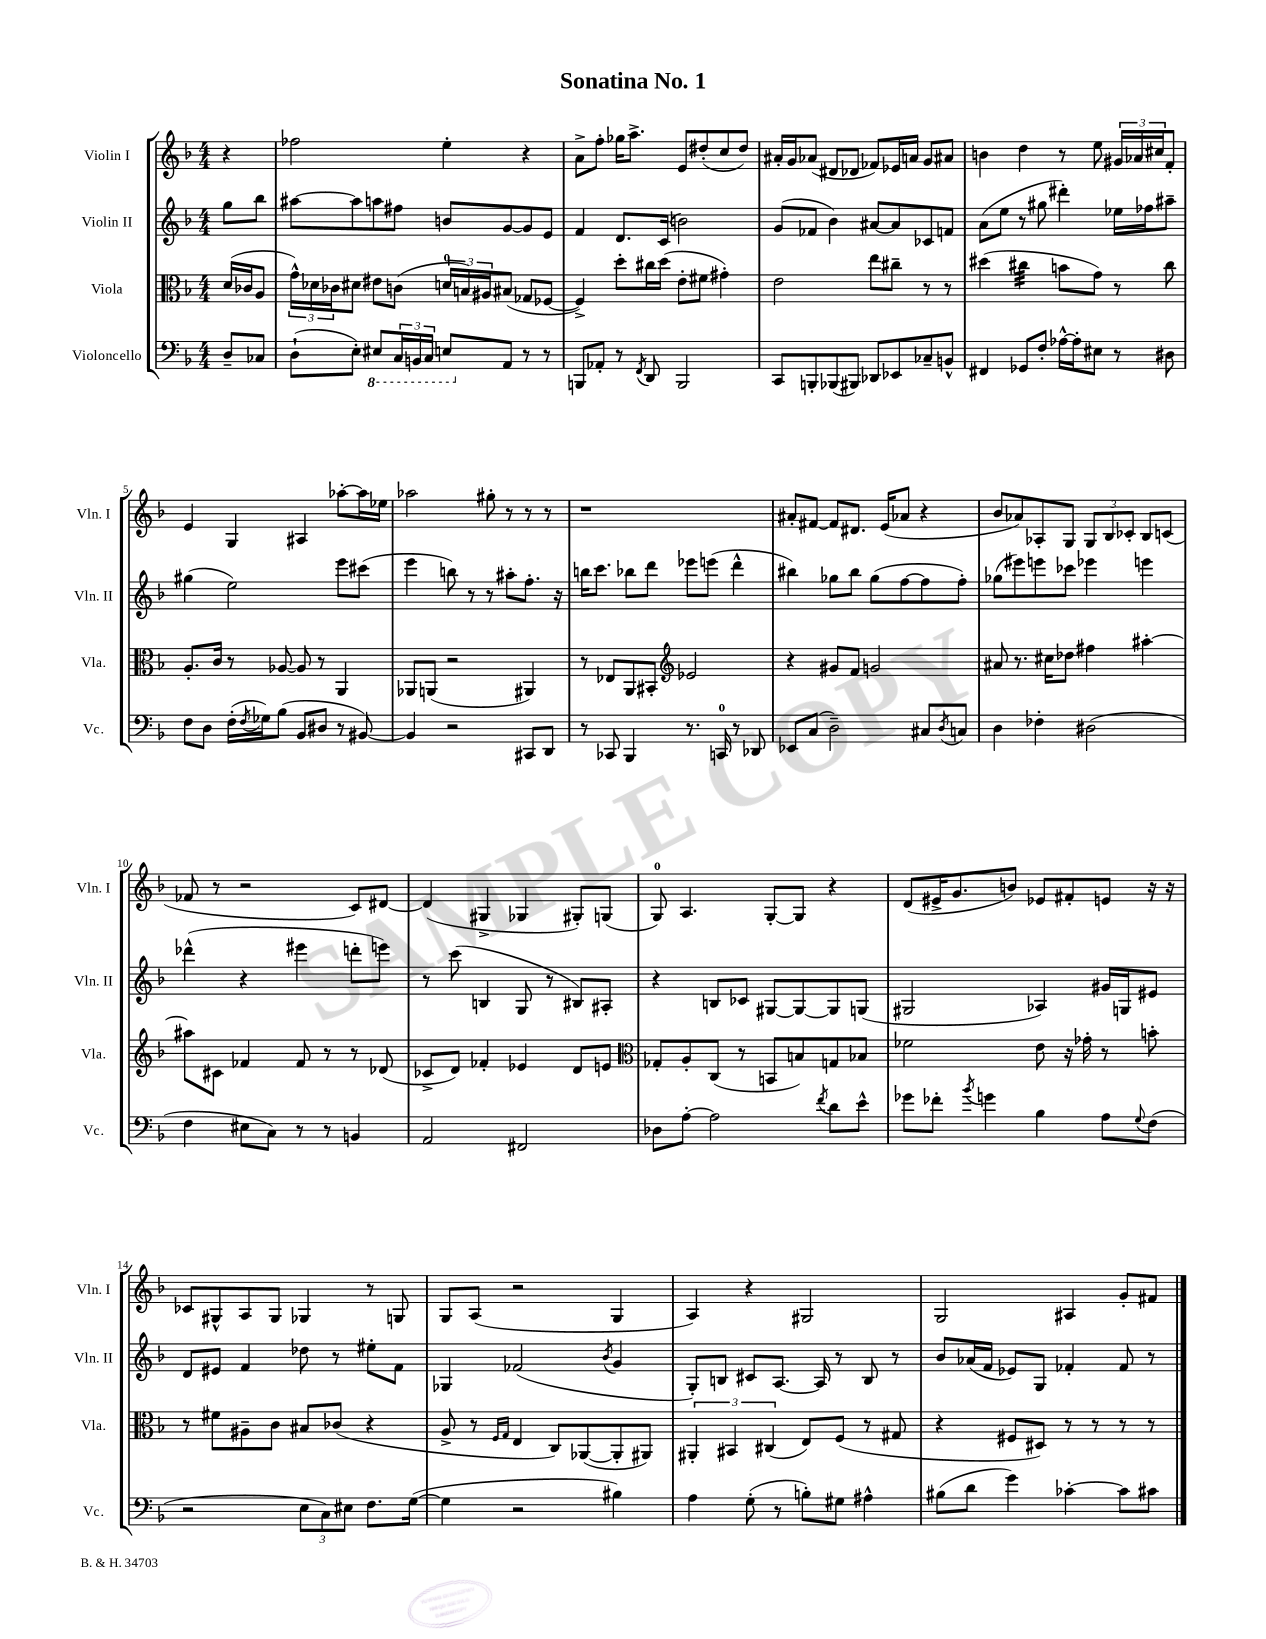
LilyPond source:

\header { title = "Sonatina No. 1" }
<<
\new StaffGroup <<
\new Staff = "s0" \with { instrumentName = "Violin I" shortInstrumentName = "Vln. I" } {
    \clef treble \key f \major \numericTimeSignature \time 4/4 \partial 4
    r4 |
    fes''2 e''4-. r4 |
    a'8-> f''8-. ges''16 a''8.-> e'8 dis''8-.( c''8 dis''8) |
    ais'16-. g'16 aes'8( dis'8 des'8 fes'8) ees'16 a'16 g'8 ais'8 |
    b'4 d''4 r8 e''8 \tuplet 3/2 { gis'16 aes'16 cis''16 } f'8-. |
    e'4 g4 ais4 aes''8~-. aes''16 ees''16 |
    aes''2 gis''8-. r8 r8 r8 |
    r1 |
    ais'8-. fis'8~ fis'8 dis'8. e'16( aes'8 r4 |
    bes'8 aes'8) aes8-. g8 \tuplet 3/2 { g8 bes8 ces'8-. } bes8 c'8( |
    fes'8 r8 r2 c'8) dis'8~ |
    dis'4( gis4-> ges4 gis8-.) g8( |
    g8-0) a4. g8~-. g8 r4 |
    d'8( eis'16-> g'8. b'8) ees'8 fis'8-. e'8 r16 r16 |
    ces'8 gis8-^ a8 gis8 ges4 r8 g8 |
    g8 a8( r2 g4 |
    a4) r4 gis2 |
    g2 ais4 g'8-. fis'8 \bar "|." |
}
\new Staff = "s1" \with { instrumentName = "Violin II" shortInstrumentName = "Vln. II" } {
    \clef treble \key f \major \numericTimeSignature \time 4/4 \partial 4
    g''8 bes''8 |
    ais''8~ ais''8 a''8 fis''8 b'8 g'8~ g'8 e'8 |
    f'4 d'8. c'16( b'2) |
    g'8( fes'8 bes'4) ais'8~ ais'8 ces'8 f'8 |
    a'8( e''8 r8 gis''8 dis'''4-.) ees''16 fes''16 ais''8-- |
    gis''4( e''2) e'''8 cis'''8( |
    e'''4 b''8) r8 r8 ais''8-. f''8.-. r16 |
    b''16 c'''8. bes''8 d'''8 ees'''8 e'''8( d'''4-^ |
    bis''4) ges''8 bis''8 ges''8( f''8~ f''8 f''8-.) |
    ges''8( eis'''8) e'''8 ces'''8 ees'''4 e'''4 |
    des'''4-^( r4 eis'''4 d'''8-. e'''8) |
    r8 c'''8( b4 g8 r8 bis8) ais8-. |
    r4 b8 ces'8 gis8~ gis8~ gis8 g8( |
    gis2 aes4) gis'16 g16 eis'8 |
    d'8 eis'8 f'4 des''8 r8 eis''8-. f'8 |
    ges4 fes'2( \acciaccatura { bes'8 } g'4 |
    g8-.) b8 cis'8 a8.~ a16 r8 b8 r8 |
    bes'8 aes'16( f'16 ees'8) g8 fes'4-. fes'8 r8 \bar "|." |
}
\new Staff = "s2" \with { instrumentName = "Viola" shortInstrumentName = "Vla." } {
    \clef alto \key f \major \numericTimeSignature \time 4/4 \partial 4
    d'16( ces'16 a8 |
    \tuplet 3/2 { g'16-^) des'16 ces'16 } dis'8 eis'8 c'8( \tuplet 3/2 { d'16-0 b16) ais16 } bis8( ges8 fes8~ |
    fes4->) d''8-. cis''16 d''16( e'8-. fis'8 gis'4-.) |
    e'2 e''8 cis''8-- r8 r8 |
    dis''4( cis''4:32 b'8 g'8) r8 cis''8 |
    a8.-. c'16 r8 aes8~ aes8 r8 a,4 |
    aes,8 a,8( r2 ais,4) |
    r8 ees8 a,8 bis,8-. \clef treble ees'2 |
    r4 gis'8 f'8 g'2 |
    ais'8 r8. cis''16 des''8 fis''4 ais''4~-. |
    ais''8 cis'8 fes'4 fes'8 r8 r8 des'8( |
    ces'8-> d'8) fes'4-. ees'4 d'8 e'8 |
    \clef alto ges8-. a8-. c8( r8 b,8 b8) g8 bes8 |
    fes'2 e'8 r16 ges'16-. r8 b'8-. |
    r8 fis'8 ais8-- c'8 bis8 ces'8( r4 |
    a8-> r8 \grace { f16 g16 } e4 c8) aes,8~( aes,8-. ais,8) |
    \tuplet 3/2 { ais,4-. bis,4 cis4( } e8) f8( r8 gis8 |
    r4 fis8 dis8) r8 r8 r8 r8 \bar "|." |
}
\new Staff = "s3" \with { instrumentName = "Violoncello" shortInstrumentName = "Vc." } {
    \clef bass \key f \major \numericTimeSignature \time 4/4 \partial 4
    d8-- ces8 |
    d8-!( e8-.) \ottava #-1 eis,8 \tuplet 3/2 { c,16 b,,16 c,16 } e,8 \ottava #0 a,8 r8 r8 |
    b,,8 aes,8-. r8 \acciaccatura { f,8 } d,8 b,,2 |
    c,8 b,,8-. bes,,8( bis,,8) des,8 ees,8 ces8-- b,8-^ |
    fis,4 ges,8 f8-. aes16~-^ aes16-. eis8 r8 dis8 |
    f8 d8 f16-.( \acciaccatura { f8 } ges16) bes8( bes,8 dis8 r8 bis,8~) |
    bis,4 r2 cis,8 d,8 |
    r8 ces,8 bes,,4 r8. c,16-0 r8 des,8 |
    ees,8 c8( d2--) cis8 \acciaccatura { d8 } c8 |
    d4 fes4-. dis2( |
    f4 eis8 c8) r8 r8 b,4 |
    a,2 fis,2 |
    des8 a8~-. a2 \acciaccatura { f'8 } d'8 e'8-^ |
    ges'8 fes'8-. \acciaccatura { bes'8 } g'4 bes4 a8 \appoggiatura { g8 } f8( |
    r2 \tuplet 3/2 { e8 c8) eis8 } f8. g16~( |
    g4 r2 bis4) |
    a4 g8-.( r8 b8-.) gis8 ais4-^ |
    bis8( d'8 g'4) ces'4~-. ces'8 cis'8 \bar "|." |
}
>>
>>
